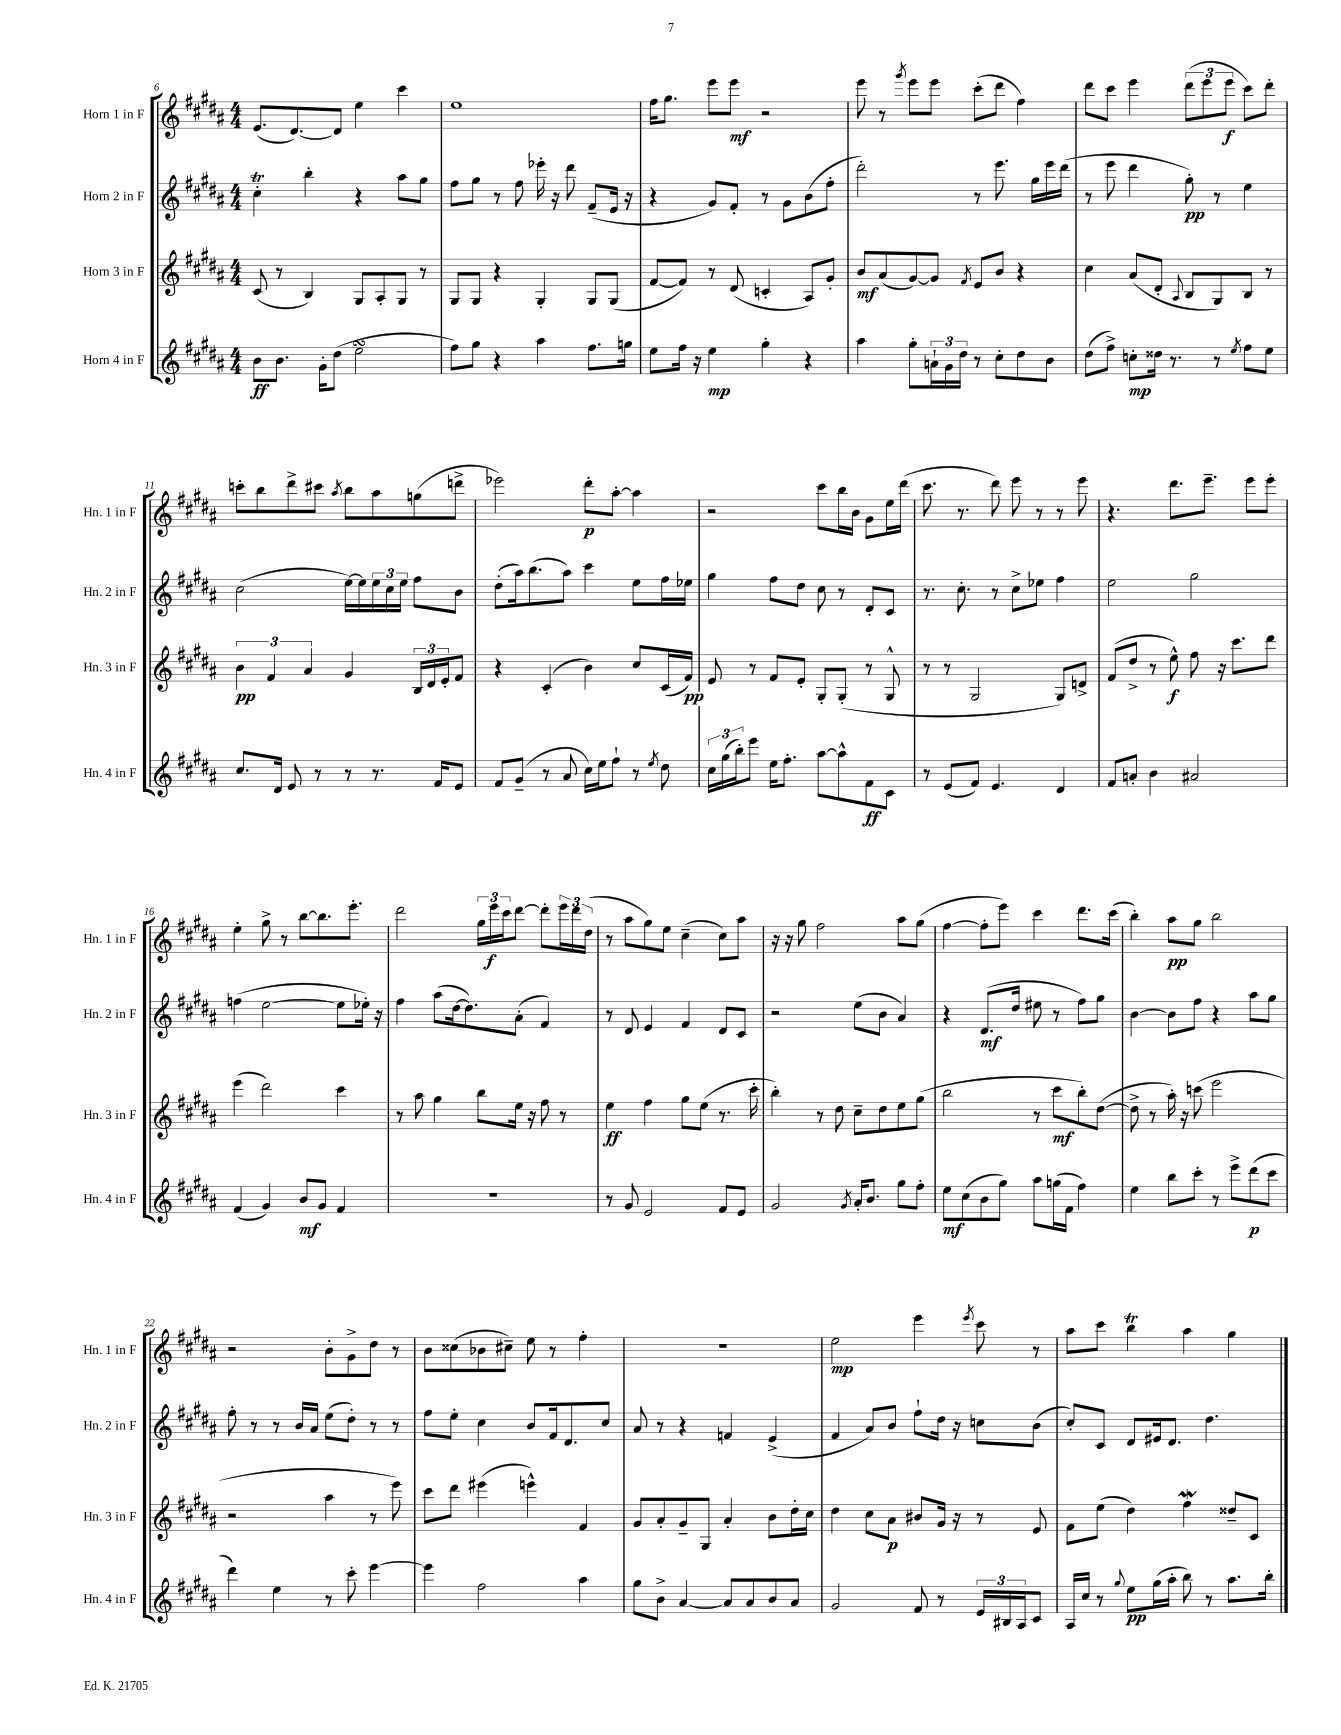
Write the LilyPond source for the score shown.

<<
\new StaffGroup <<
\new Staff = "s0" \with { instrumentName = "Horn 1 in F" shortInstrumentName = "Hn. 1 in F" } {
    \clef treble \key b \major \numericTimeSignature \time 4/4
    e'8.( dis'8.~) dis'8 e''4 cis'''4 |
    e''1 |
    fis''16 gis''8. e'''8 e'''8\mf r2 |
    e'''8 r8 \acciaccatura { gis'''8 } e'''8 e'''8 cis'''8-.( dis'''8 fis''4) |
    dis'''8 cis'''8 e'''4 \tuplet 3/2 { dis'''8( e'''8 e'''8\f } cis'''8) dis'''8-. |
    c'''8-. b''8 dis'''8-> cis'''8 \acciaccatura { ais''8 } b''8 ais''8 g''8( d'''8-> |
    ees'''2) dis'''8-.\p ais''8~-. ais''4 |
    r2 cis'''8 b''16 b'16 gis'8 e''16 dis'''16( |
    cis'''8. r8. dis'''8) e'''8 r8 r8 e'''8 |
    r4. dis'''8. e'''8.-- e'''8 e'''8-. |
    e''4-. gis''8-> r8 b''8~ b''8. e'''8.-. |
    dis'''2 \tuplet 3/2 { gis''16 e'''16\f cis'''16 } dis'''8~ dis'''8-. \tuplet 3/2 { e'''16 dis'''16 dis''16( } |
    r8 ais''8 gis''8) e''8 cis''4--( cis''8) ais''8 |
    r16 r16 gis''8 fis''2 ais''8 gis''8( |
    fis''4~ fis''8-. e'''8) cis'''4 dis'''8. cis'''16( |
    b''4-.) ais''8\pp gis''8 b''2 |
    r2 b'8-. gis'8-> dis''8 r8 |
    b'8 cisis''8( bes'8 cis''8--) e''8 r8 fis''4-. |
    R1 |
    e''2\mp e'''4 \acciaccatura { e'''8 } cis'''8 r8 |
    ais''8 cis'''8 b''4\trill ais''4 gis''4 \bar "|." |
}
\new Staff = "s1" \with { instrumentName = "Horn 2 in F" shortInstrumentName = "Hn. 2 in F" } {
    \clef treble \key b \major \numericTimeSignature \time 4/4
    cis''4-.\trill b''4-. r4 ais''8 gis''8 |
    fis''8 gis''8 r8 fis''8 ees'''16-. r16 dis'''8 fis'8--( e'16 r16 |
    r4 gis'8) fis'8-. r8 gis'8 b'8( fis''8-. |
    dis'''2-.) r8 e'''8. gis''16 e'''16 dis'''16( |
    r8 e'''8 dis'''4 gis''8-.\pp) r8 e''4 |
    cis''2( e''16~) e''16 \tuplet 3/2 { e''16 cis''16 e''16 } fis''8 b'8 |
    dis''8-.( ais''16) b''8.( ais''8) cis'''4 e''8 fis''16 ees''16 |
    gis''4 fis''8 dis''8 cis''8 r8 dis'8-. cis'8 |
    r8. cis''8.-. r8 cis''8-> ees''8 fis''4 |
    e''2 gis''2 |
    f''4( e''2~ e''8 ees''16-.) r16 |
    fis''4 ais''8( dis''16~ dis''8.) ais'8-.( fis'4) |
    r8 dis'8 e'4 fis'4 dis'8 cis'8 |
    r2 e''8( b'8 ais'4) |
    r4 dis'8.\mf( dis''16 eis''8 r8 fis''8) gis''8 |
    b'4~ b'8 fis''8 r4 ais''8 gis''8 |
    fis''8-. r8 r8 b'16 ais'16 e''8( dis''8-.) r8 r8 |
    fis''8 e''8-. cis''4 b'8 fis'16 dis'8. cis''8 |
    ais'8 r8 r4 f'4 e'4->( |
    fis'4 ais'8) b'8 fis''8-! dis''16 r16 c''8 b'8( |
    cis''8-.) cis'8 dis'8 eis'16 dis'8. dis''4. \bar "|." |
}
\new Staff = "s2" \with { instrumentName = "Horn 3 in F" shortInstrumentName = "Hn. 3 in F" } {
    \clef treble \key b \major \numericTimeSignature \time 4/4
    cis'8( r8 b4) gis8 ais8-. gis8 r8 |
    gis8 gis8 r4 gis4-. gis8 gis8( |
    fis'8~ fis'8) r8 dis'8( c'4-. ais8) gis'8-. |
    b'8\mf ais'8( gis'8~) gis'8 \acciaccatura { fis'8 } e'8 b'8 r4 |
    cis''4 ais'8( dis'8-. \appoggiatura { ais8 } b8 gis8) b8 r8 |
    \tuplet 3/2 { b'4\pp fis'4 ais'4 } gis'4 \tuplet 3/2 { b16 dis'16 e'16-. } fis'8 |
    r4 cis'4-.( b'4) cis''8 cis'16( fis'16\pp) |
    e'8 r8 fis'8 e'8-. gis8-. gis8-.( r8 gis8-^ |
    r8 r8 gis2 gis8) d'8-> |
    fis'8( dis''8-> r8 e''8-^\f) fis''8 r16 cis'''8. dis'''8 |
    e'''4( dis'''2) cis'''4 |
    r8 ais''8 gis''4 b''8 e''16 r16 fis''8 r8 |
    e''4\ff fis''4 gis''8 e''8( r8. cis'''16-. |
    b''4-.) r8 dis''8 cis''8-- dis''8 e''8 gis''8( |
    b''2 r8 cis'''8\mf b''8-.) dis''8~( |
    dis''8-> r8 ais''16-.) r16 c'''8( e'''2 |
    r2 ais''4 r8 e'''8) |
    cis'''8 dis'''8 eis'''4( e'''4-^) fis'4 |
    gis'8 ais'8-. gis'8-- gis8 ais'4-. b'8 dis''16-. cis''16 |
    dis''4 cis''8 ais'8\p bis'8 gis'16 r16 r8 e'8 |
    fis'8 e''8( dis''4) fis''4\mordent disis''8-- cis'8 \bar "|." |
}
\new Staff = "s3" \with { instrumentName = "Horn 4 in F" shortInstrumentName = "Hn. 4 in F" } {
    \clef treble \key b \major \numericTimeSignature \time 4/4
    b'8\ff b'8. gis'16-. dis''8( e''2\turn |
    fis''8) gis''8 r4 ais''4 fis''8. g''16 |
    e''8 fis''16 r16 e''4\mp gis''4-. r4 |
    ais''4 gis''8-. \tuplet 3/2 { a'16-! gis'16 dis''16 } r8 cis''8-. dis''8 b'8 |
    dis''8( fis''8->) c''8-.\mp disis''16 r8. r8 \acciaccatura { e''8 } fis''8 e''8 |
    cis''8. dis'16 e'8 r8 r8 r8. fis'16 e'8 |
    fis'8 gis'8--( r8 ais'8 cis''16) e''16 fis''8-! r8 \acciaccatura { e''8 } dis''8 |
    \tuplet 3/2 { cis''16 gis''16( b''16-.) } e'''8 e''16 fis''8.-. ais''8~ ais''8-^ fis'8\ff cis'8 |
    r8 e'8( fis'8) e'4. dis'4 |
    fis'8 a'8-. b'4 ais'2 |
    fis'4( gis'4) b'8\mf gis'8 fis'4 |
    r1 |
    r8 gis'8 e'2 fis'8 e'8 |
    gis'2 \acciaccatura { gis'8 } ais'16-. b'8. gis''8 fis''8-. |
    e''8\mf cis''8( b'8 gis''8) ais''8 g''16( fis'16 fis''4) |
    e''4 b''8 cis'''8-. r8 e'''8-> dis'''8\p( cis'''8 |
    dis'''4) e''4 r8 cis'''8-. e'''4~ |
    e'''4 fis''2 ais''4 |
    gis''8 b'8-> ais'4~ ais'8 ais'8 b'8 ais'8 |
    gis'2 fis'8 r8 \tuplet 3/2 { e'16 bis16 ais16 } cis'8 |
    ais16 cis''16 r8 \appoggiatura { gis''8 } e''8\pp gis''16( ais''16-. b''8) r8 ais''8. b''16-. \bar "|." |
}
>>
>>
\layout { \context { \Score currentBarNumber = #6 } }
